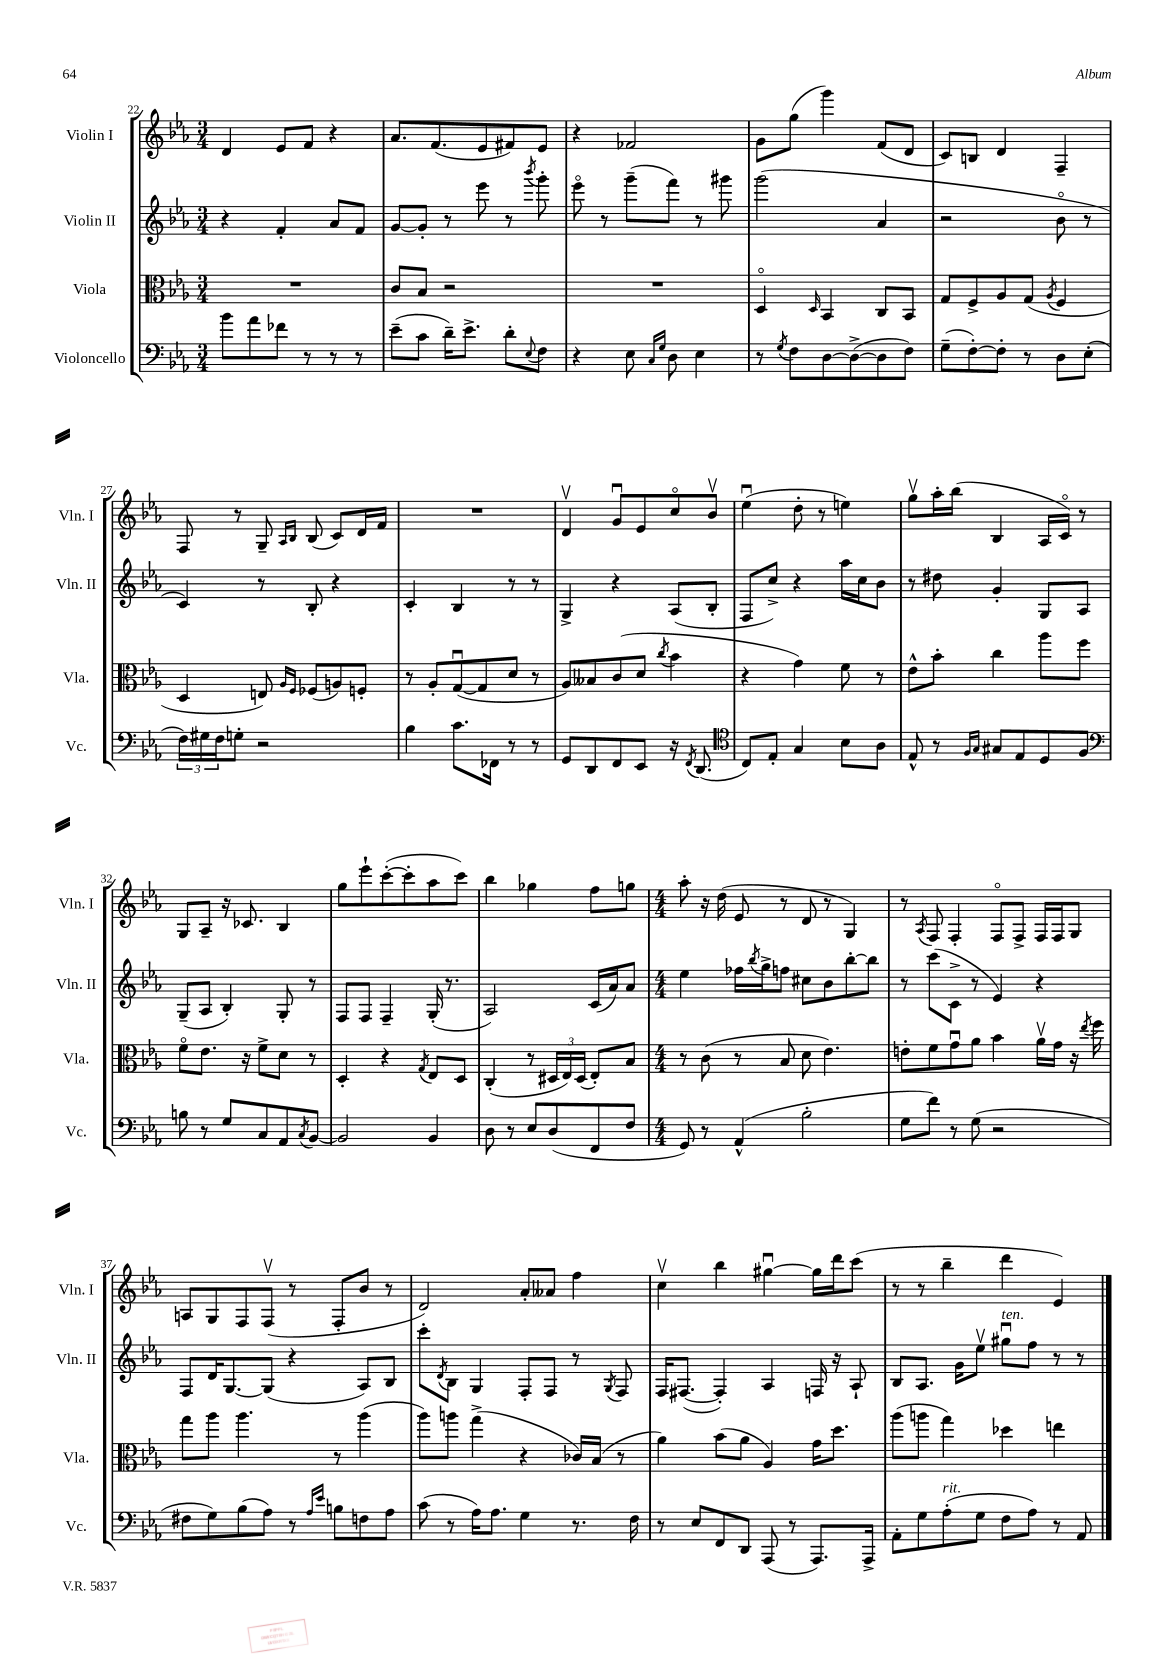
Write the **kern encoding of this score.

**kern	**kern	**kern	**kern
*staff4	*staff3	*staff2	*staff1
*clefF4	*clefC3	*clefG2	*clefG2
*k[b-e-a-]	*k[b-e-a-]	*k[b-e-a-]	*k[b-e-a-]
*M3/4	*M3/4	*M3/4	*M3/4
8b-	2.r	4r	4d
8a-	.	.	.
8f-	.	4f'	8e-
8r	.	.	8f
8r	.	8a-	4r
8r	.	8f	.
=	=	=	=
(8e-~	8c	[8g	8.a-
8c	8B-	8g']	.
.	.	.	(8.f
16d~)	2r	8r	.
8.e-^	.	.	.
.	.	8eee-	8e-
8d'	.	8r	8f#)
8qqE-	.	8qbbb-	.
8F	.	8ggg'	8e-
=	=	=	=
4r	2.r	8eee-o	4r
.	.	8r	.
8E-	.	(8ggg~	2f-
16qqC	.	.	.
16qqG	.	.	.
8D	.	8fff)	.
4E-	.	8r	.
.	.	8ggg#	.
=	=	=	=
8r	4Do	(2ggg	8g
8qG	.	.	.
8F	.	.	(8gg
.	16qqD	.	.
[8D	4BB-	.	4ggg)
(8D^_	.	.	.
8D]	8C	4a-	(8f
8F)	8BB-	.	8d
=	=	=	=
(8G~	8G	2r	8c)
[8F')	8F^	.	8B
8F']	8A-	.	4d
8r	(8G	.	.
.	8qA-	.	.
8D	4F	8b-o	4F~
(8E-'	.	8r	.
=	=	=	=
24F)	4D	4c)	8F
24G#	.	.	.
24F	.	.	.
8G'	.	.	8r
2r	8E)	8r	8G~
.	16qqA-	.	16qqA-
.	16qqF	.	16qqB-
.	(8F-	8B-'	(8B-
.	8A)	4r	8c)
.	8F'	.	16d
.	.	.	16f
=	=	=	=
4B-	8r	4c'	2.r
.	8A-'	.	.
8.c	([8Gu	4B-	.
.	8G]	.	.
16FF-	.	.	.
8r	8d	8r	.
8r	8r	8r	.
=	=	=	=
8GG	8A-)	4G^	4dv
8DD	8B--	.	.
8FF	(8c	4r	8gu
8EE-	8d	.	8e-
.	8qcc	.	.
16r	4b-	(8A-	8cco
8qFF	.	.	.
(8.DD	.	.	.
.	.	8B-'	8b-v
=	=	=	=
*clefC4	*	*	*
8C)	4r	8F	(4ee-u
8E-'	.	8cc^)	.
4G	4g)	4r	8dd'
.	.	.	8r
8B-	8f	16aa-	4ee)
.	.	16cc	.
8A-	8r	8b-	.
=	=	=	=
8E-^^	8e-^^	8r	8ggv
8r	8b-'	8dd#	16aa-'
.	.	.	(16bb-
16qqF	.	.	.
16qqG	.	.	.
8G#	4cc	4g'	4B-
8E-	.	.	.
8D	8aa-	8G	16A-
.	.	.	16co)
8F	8ff	8A-	8r
=	=	=	=
*clefF4	*	*	*
8B	8fo	(8G~	8G
8r	8.e-	8A-	8A-~
8G	.	4B-')	16r
.	16r	.	8.c-
8C	8f^	.	.
8AA-	8d	8G'	4B-
8qC	.	.	.
[8BB-	8r	8r	.
=	=	=	=
2BB-]	4D'	8F	8gg
.	.	8F	8eee-`
.	4r	4F~	([8ccc'
.	.	.	8ccc']
.	8qG	.	.
4BB-	8E-	(16G'	8aa-
.	.	8.r	.
.	8D	.	8ccc)
=	=	=	=
8D	(4C'	2A-)	4bb-
8r	.	.	.
8E-	8r	.	4gg-
(8D	24D#	.	.
.	24E-)	.	.
.	(24D#	.	.
8FF	8E-')	(16c	8ff
.	.	16a-)	.
8F	8B-	8a-	8gg
=	=	=	=
*M4/4	*M4/4	*M4/4	*M4/4
8GG)	8r	4ee-	8aa-'
8r	(8c	.	16r
.	.	.	(16dd
(4AA-^^	8r	16ff-	8e-
.	.	8qbb-	.
.	.	16gg^	.
.	8B-	8ff	8r
2B-'	8d	8cc#	8d
.	4.e-)	8b-	8r
.	.	[8bb-'	4G)
.	.	8bb-]	.
=	=	=	=
8G	8e'	8r	8r
.	.	.	8qA-
8f)	8f	(8ccc	8F
8r	8gu	8c^	4F'
(8G	8a-	8r	.
2r	4b-	4e-)	8Fo
.	.	.	8F^
.	16a-v	4r	16F
.	16g	.	16F
.	16r	.	8G
.	8qee-	.	.
.	16ff	.	.
=	=	=	=
8F#	8gg	8F	8A
8G)	8aa-	16d	8G
.	.	[8.G	.
(8B-	4.aa-	.	8F
8A-)	.	(8G]	(8Fv
8r	.	4r	8r
16qqA-	.	.	.
16qqe-	.	.	.
8B	8r	.	8F'
8F	(4aa-	8A-)	8b-
8A-	.	8B-	8r
=	=	=	=
(8c	8aa-)	8ccc'	2d)
.	.	8qd	.
8r	8aa	8B-	.
16A-)	(4gg^	4G	.
8.A-	.	.	.
4G	4r	8F'	8a-'
.	.	8F	8a--
8.r	16c-)	8r	4ff
.	(16B-	.	.
.	.	8qG	.
.	8r	8F	.
16F	.	.	.
=	=	=	=
8r	4a-)	16F	4ccv
.	.	([8.F#	.
8E-	.	.	.
8FF	(8b-	4F#'])	4bb-
8DD	8a-	.	.
(8AAA-	4A-)	4A-	[4gg#u
8r	.	.	.
8.AAA-)	16g	16F	16gg#]
.	8.dd	16r	16ddd
.	.	8A-`	(8ccc
16AAA-^	.	.	.
=	=	=	=
8AA-'	(8aa-	8B-	8r
8G	8aa	8.A-	8r
(8A-'	4gg)	.	4bb-~
.	.	16g	.
8G	.	8ee-v	.
8F	4dd-	8gg#u	4ddd
8A-)	.	8ff	.
8r	4ee	8r	4e-)
8AA-	.	8r	.
==	==	==	==
*-	*-	*-	*-
